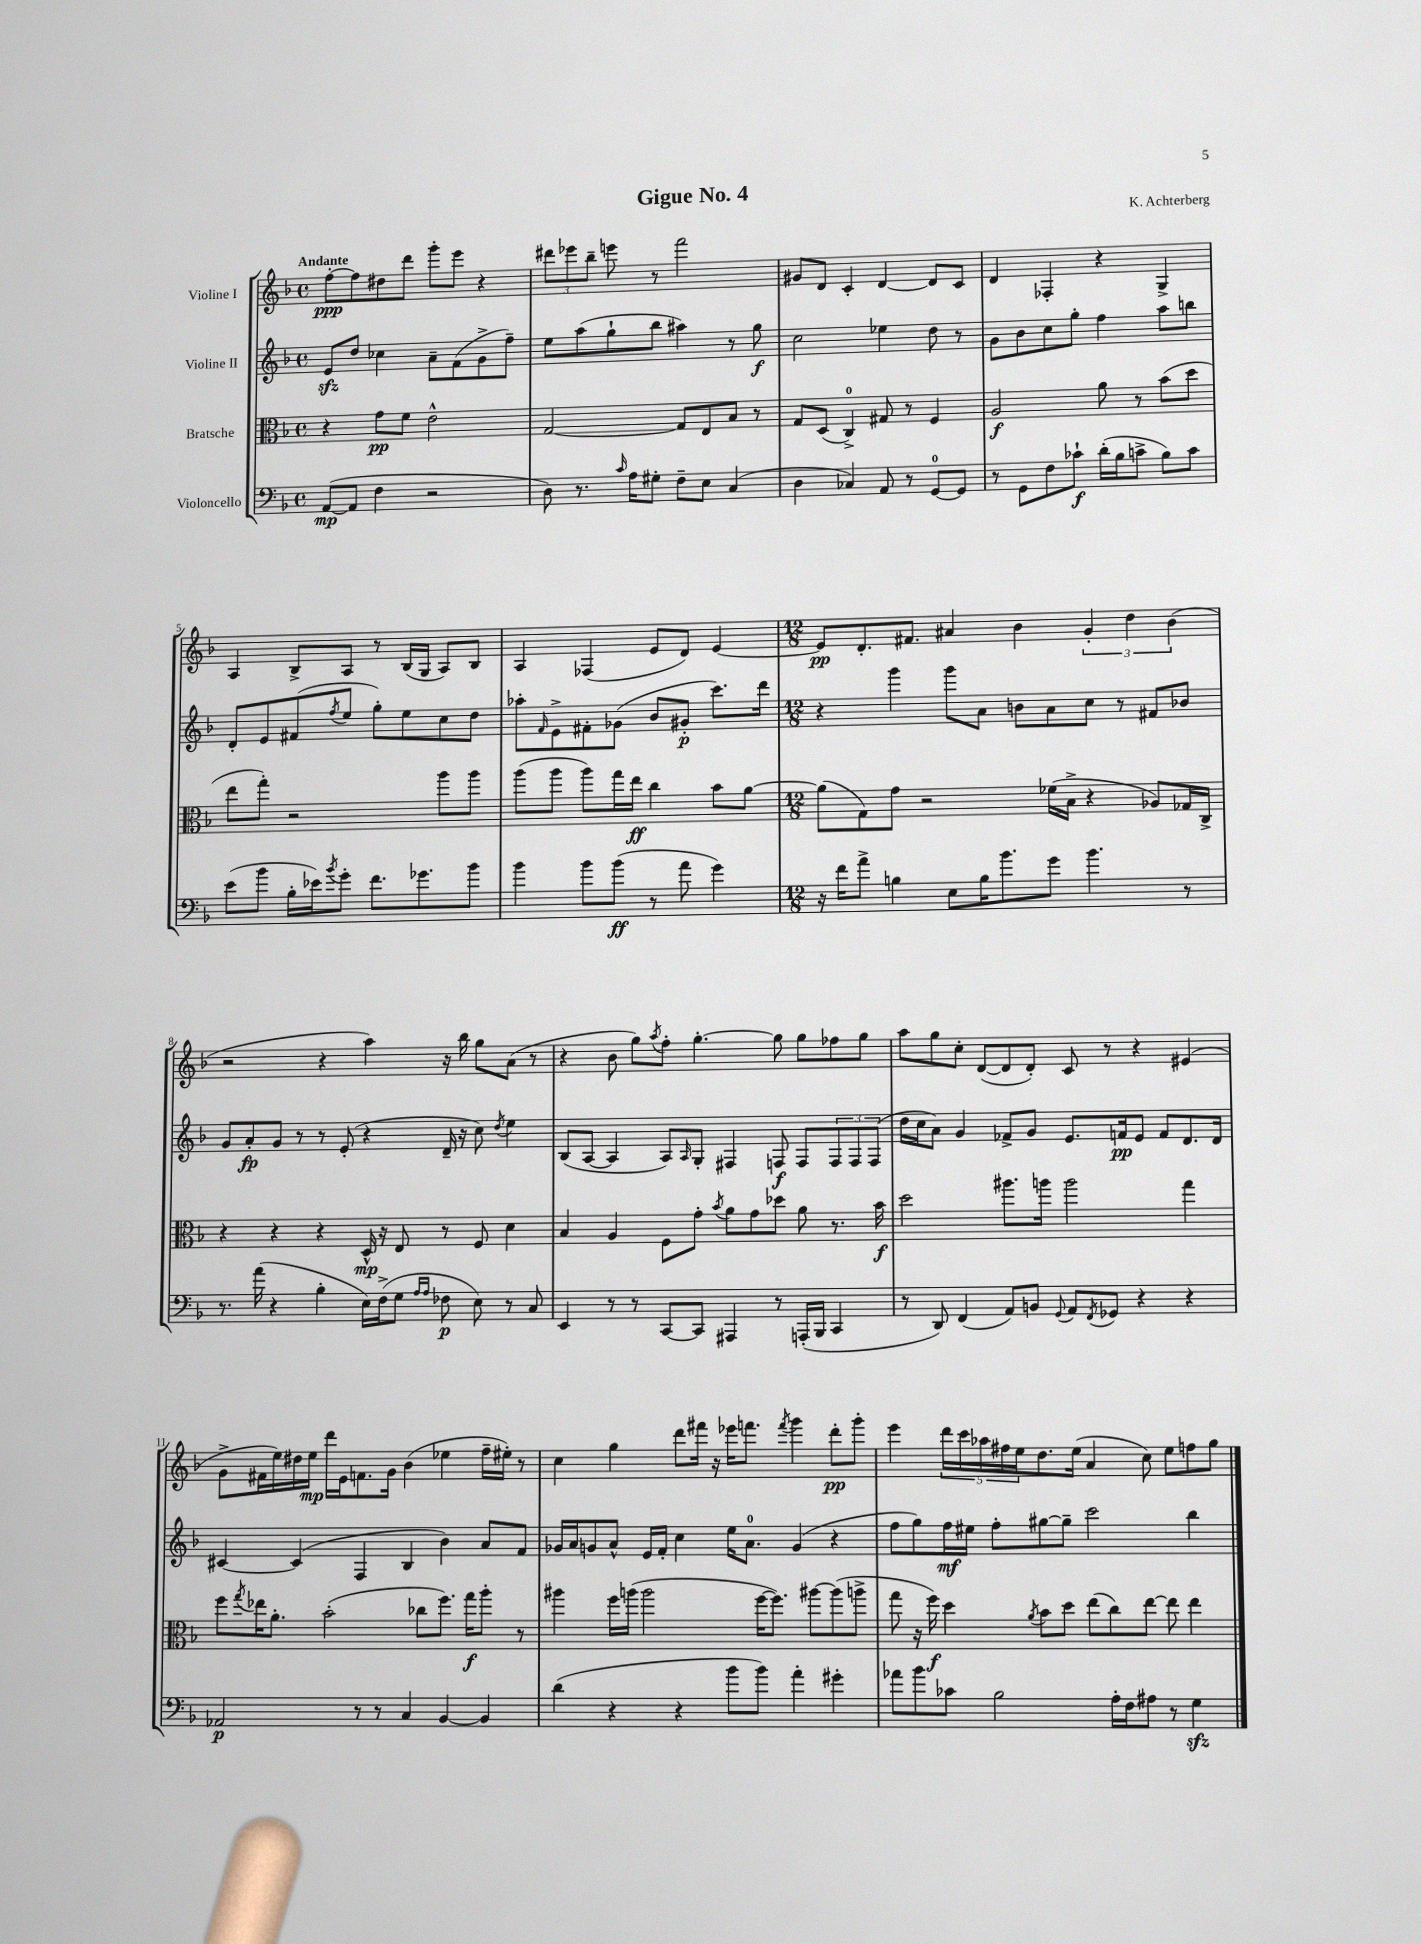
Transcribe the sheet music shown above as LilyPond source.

\header { title = "Gigue No. 4" composer = "K. Achterberg" }
<<
\new StaffGroup <<
\new Staff = "s0" \with { instrumentName = "Violine I" } {
    \clef treble \key f \major \defaultTimeSignature \time 4/4 \tempo "Andante"
    f''8~-.\ppp f''8 dis''8 d'''8 g'''8-. e'''8 r4 |
    \tuplet 3/2 { dis'''8 ees'''8 bes''8-- } e'''8 r8 f'''2 |
    gis'8 d'8 c'4-. d'4~ d'8 c'8 |
    d'4 fes4-. r4 g4-> |
    a4 bes8-> a8 r8 bes16( g16 a8) bes8 |
    a4 fes4( e'8 d'8) e'4~ |
    \numericTimeSignature \time 12/8 e'8\pp d'8.-. fis'8. ais'4 bes'4 \tuplet 3/2 { g'4-. d''4 bes'4( } |
    r2 r4 a''4) r16 bes''16 g''8 a'8( r8 |
    r4 bes'8 g''8) \acciaccatura { a''8 } f''8-. g''4.~-. g''8 g''8 fes''8 g''8 |
    a''8 g''8 c''8-. d'8~( d'8 d'8-.) c'8 r8 r4 eis'4( |
    g'8-> fis'16 e''16) dis''16 e''16\mp d'''16 e'16 f'8. g'16 bes'4( ees''4 f''16-- eis''16-.) r8 |
    c''4 g''4 d'''8 fis'''16 r16 ees'''16 f'''8. \acciaccatura { f'''8 } g'''4 d'''8-.\pp g'''8-. |
    e'''4 \tuplet 5/4 { d'''16 c'''16 aes''16 fis''16 e''16 } d''8. e''16( a'4 c''8) e''8 f''8 g''8 \bar "|." |
}
\new Staff = "s1" \with { instrumentName = "Violine II" } {
    \clef treble \key f \major \defaultTimeSignature \time 4/4
    e'8\sfz d''8 ces''4 a'8-- f'8( g'8-> f''8--) |
    e''8 a''8( g''8-! bes''8 ais''4) r8 g''8\f |
    c''2 ees''4 d''8 r8 |
    g'8 bes'8 c''8 g''8-. f''4 a''8 b''8 |
    d'8-. e'8 fis'8( \acciaccatura { f''8 } e''8 g''8-.) e''8 c''8 d''8 |
    aes''8-. \grace { f'16 } e'8-> fis'8-. ges'8( bes'8 gis'8-.\p c'''8.) d'''16 |
    \numericTimeSignature \time 12/8 r4 g'''4 g'''8 a'8 b'8 a'8 c''8 r8 fis'8 bes'8 |
    g'8 a'8-.\fp g'8 r8 r8 e'8-.( r4 d'16-- r16 c''8) \acciaccatura { d''8 } e''4 |
    bes8( a8~ a4 a8) \grace { a16 } g8-. fis4 f8\f f8 \tuplet 3/2 { f8 f8 f8( } |
    d''16 c''16 a'8) g'4 fes'8-> g'8 e'8. f'16\pp e'8 f'8 d'8. d'16 |
    cis'4~ cis'4( f4 bes4 bes'4) a'8 f'8 |
    ges'16 a'16 g'8 a'8-^ e'16 f'16-. c''4 e''16 a'8.-0 g'4( r4 |
    f''8 g''8) f''16\mf eis''16 f''8-. gis''8~ gis''8-- c'''2 bes''4 \bar "|." |
}
\new Staff = "s2" \with { instrumentName = "Bratsche" } {
    \clef alto \key f \major \defaultTimeSignature \time 4/4
    r4 g'8\pp f'8 e'2-^ |
    g2~ g8 e8 bes8 r8 |
    g8 d8( c4-0->) gis8 r8 f4 |
    a2\f a'8 r8 bes'8( d''8 |
    e''8 g''8-.) r2 a''8 a''8 |
    a''8( a''8 a''8) g''16 e''16\ff c''4 bes'8 a'8~ |
    \numericTimeSignature \time 12/8 a'8( g8) g'8 r2 fes'16( bes16-> r4 aes8) ges16 c16-> |
    r4 r4 r4 d16-^\mp r16 e8 r8 f8 d'4 |
    bes4 a4 f8 g'8-. \acciaccatura { bes'8 } a'8 g'8 des''8 a'8 r8. bes'16\f |
    d''2 ais''8. a''16 a''2 g''4 |
    f''8 \acciaccatura { g''8 } ees''16 a'8.-. bes'2-.( ces''8 f''8.) g''16\f a''8-. r8 |
    ais''4 f''16 a''16( a''2 f''16~ f''8.) ais''8~ ais''8( a''8-> |
    g''8 r16 f''16\f) d''4 \acciaccatura { a'8 } bes'8 d''8 e''8( c''8) e''8~ e''8 e''4 \bar "|." |
}
\new Staff = "s3" \with { instrumentName = "Violoncello" } {
    \clef bass \key f \major \defaultTimeSignature \time 4/4
    a,8~\mp( a,8 f4 r2 |
    d8) r8. \grace { c'16 } a16 gis8-. f8-- e8 c4( |
    d4 ces4) a,8 r8 g,8-0~ g,8 |
    r8 g,8 f8 ces'8-!\f d'16-.( bes16 c'8-> bes8) c'8 |
    e'8( bes'8 bes16-. ees'16) \acciaccatura { bes'8 } g'8-. f'8. ges'8. bes'8 |
    bes'4 bes'8 bes'8\ff( r8 a'8 g'4) |
    \numericTimeSignature \time 12/8 r16 f'16 a'8-> b4 e8 b16 bes'8. g'8 bes'4. r8 |
    r8. a'16( r4 bes4-. e16) f16->( g8 \grace { a16 a16 } fes8\p e8) r8 c8 |
    e,4 r8 r8 c,8~ c,8 ais,,4 r8 a,,16-.( bes,,16 c,4 |
    r8 d,8) f,4( a,8) b,8 \appoggiatura { g,8 } a,8 \acciaccatura { f,8 } ges,8 r4 r4 |
    aes,2\p r8 r8 c4 bes,4~ bes,4 |
    d'4( r4 r4 bes'8 bes'8) a'4-. gis'4-. |
    aes'8 bes'8 ces'8 bes2 a16-. f16 ais8 r8 g4\sfz \bar "|." |
}
>>
>>
